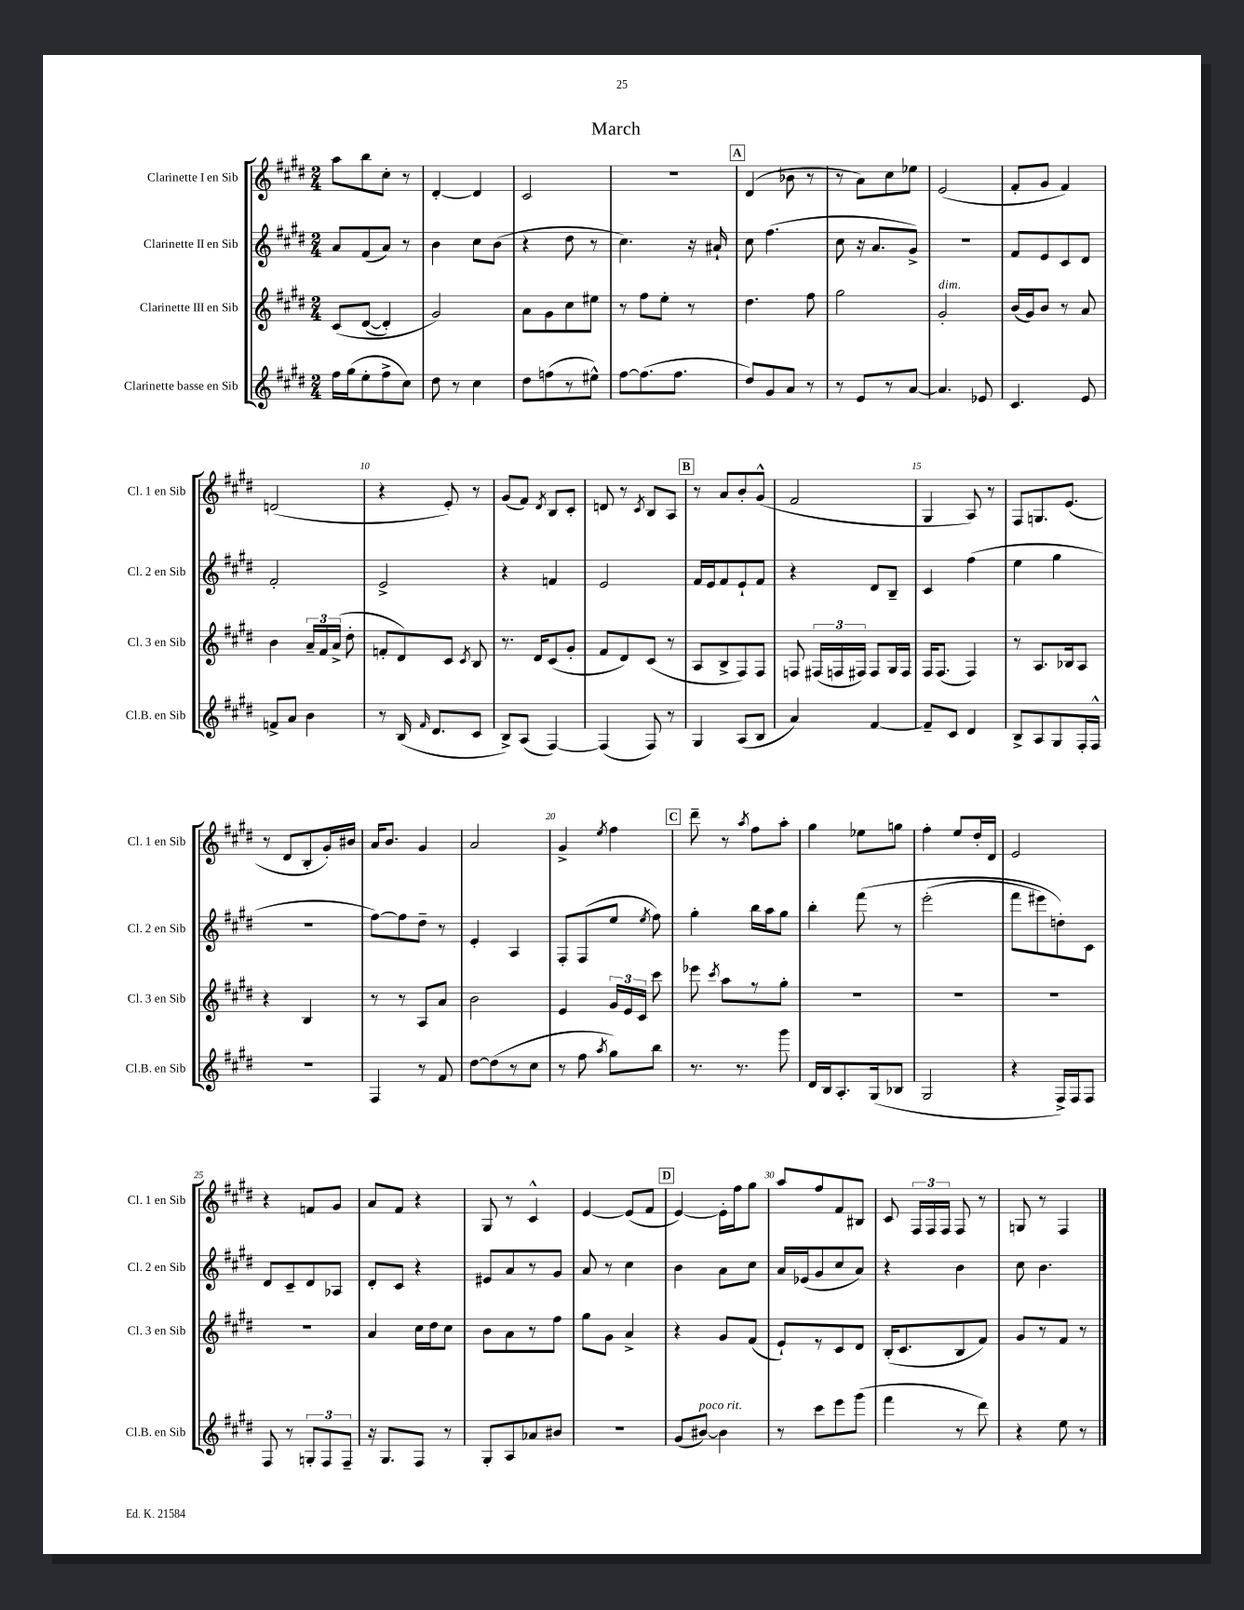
\header { title = "March" }
<<
\new StaffGroup <<
\new Staff = "s0" \with { instrumentName = "Clarinette I en Sib" shortInstrumentName = "Cl. 1 en Sib" } {
    \clef treble \key e \major \numericTimeSignature \time 2/4
    \autoBeamOff a''8[ b''8 cis''8]-. r8 |
    dis'4~-. dis'4 |
    cis'2 |
    r2 |
    \mark \markup { \box "A" } dis'4( bes'8 r8 |
    r8 a'8[) cis''8 ees''8] |
    e'2( |
    fis'8[-. gis'8] fis'4) |
    d'2( |
    r4 e'8-.) r8 |
    gis'8[( fis'8]) \acciaccatura { dis'8 } b8[ cis'8]-. |
    d'8 r8 \acciaccatura { cis'8 } b8[ a8] |
    \mark \markup { \box "B" } r8 a'8[ b'8-. gis'8]-^( |
    fis'2 |
    gis4 a8) r8 |
    fis8[ g8. e'8.]( |
    r8 dis'8[ b8-. gis'16-.) bis'16] |
    a'16[ b'8.] gis'4 |
    a'2 |
    gis'4-> \acciaccatura { e''8 } fis''4 |
    \mark \markup { \box "C" } dis'''8-- r8 \acciaccatura { a''8 } fis''8[ a''8]-. |
    gis''4 ees''8[ g''8] |
    fis''4-. e''8[ dis''16-. dis'16] |
    e'2 |
    r4 f'8[ gis'8] |
    a'8[ fis'8] r4 |
    gis8 r8 cis'4-^ |
    e'4~ e'8[( fis'8] |
    \mark \markup { \box "D" } e'4~) e'16[-. fis''16 gis''8] |
    a''8[ fis''8 fis'8 bis8] |
    cis'8 \tuplet 3/2 { fis16[ fis16 fis16] } fis8 r8 |
    g8 r8 fis4 \bar "|." |
}
\new Staff = "s1" \with { instrumentName = "Clarinette II en Sib" shortInstrumentName = "Cl. 2 en Sib" } {
    \clef treble \key e \major \numericTimeSignature \time 2/4
    \autoBeamOff a'8[ fis'8( a'8]) r8 |
    b'4 cis''8[ b'8]( |
    r4 dis''8 r8 |
    cis''4.) r16 ais'16-! |
    \mark \markup { \box "A" } cis''8 fis''4.( |
    cis''8 r16 a'8.[ gis'8]->) |
    R2 |
    fis'8[ e'8 cis'8 dis'8] |
    fis'2-. |
    e'2-> |
    r4 f'4 |
    e'2 |
    \mark \markup { \box "B" } fis'16[ e'16 fis'8 e'8-! fis'8] |
    r4 dis'8[ b8]-- |
    cis'4 fis''4( |
    e''4 gis''4 |
    R2 |
    fis''8[~) fis''8 dis''8]-- r8 |
    e'4-. a4 |
    fis8[-. fis8( e''8] \acciaccatura { e''8 } fis''8) |
    \mark \markup { \box "C" } gis''4-. b''16[ a''16 gis''8] |
    b''4-. fis'''8\( r8 |
    e'''2-.( |
    fis'''8[ eis'''8) d''8-.\) cis'8] |
    dis'8[ cis'8-- dis'8 aes8] |
    dis'8[-. cis'8] r4 |
    eis'8[ a'8 r8 gis'8] |
    a'8 r8 cis''4 |
    \mark \markup { \box "D" } b'4 a'8[ cis''8] |
    a'16[ ees'16( gis'8 cis''8 a'8]) |
    r4 b'4 |
    cis''8 b'4. \bar "|." |
}
\new Staff = "s2" \with { instrumentName = "Clarinette III en Sib" shortInstrumentName = "Cl. 3 en Sib" } {
    \clef treble \key e \major \numericTimeSignature \time 2/4
    \autoBeamOff cis'8[\( dis'8]~( dis'4-.) |
    gis'2\) |
    a'8[ gis'8 cis''8 eis''8] |
    r8 fis''8[ e''8]-. r8 |
    \mark \markup { \box "A" } dis''4. fis''8 |
    gis''2 |
    gis'2-.^\markup { \italic "dim." } |
    b'16[( gis'16) b'8] r8 a'8 |
    b'4 \tuplet 3/2 { a'16[-- fis'16 a'16]->( } dis''8-. |
    f'8[-. dis'8) cis'8] \acciaccatura { cis'8 } b8 |
    r8. dis'16[ cis'8( gis'8]-. |
    fis'8[ dis'8) cis'8]( r8 |
    \mark \markup { \box "B" } a8[ b8-> fis8) fis8] |
    f8 \tuplet 3/2 { fis16[( f16 fis16]) } fis8[ gis16 fis16] |
    fis16[ fis8.]( fis4) |
    r8 a8.[ bes16 a8] |
    r4 b4 |
    r8 r8 a8[ a'8] |
    b'2 |
    e'4 \tuplet 3/2 { gis'16[ e'16 cis'16] } cis'''8 |
    \mark \markup { \box "C" } ees'''8 \acciaccatura { cis'''8 } a''8[ r8 gis''8]-. |
    R2 |
    R2 |
    R2 |
    r2 |
    a'4 cis''16[ dis''16 cis''8] |
    b'8[ a'8 r8 fis''8] |
    gis''8[ gis'8] a'4-> |
    \mark \markup { \box "D" } r4 gis'8[ fis'8]( |
    e'8[-!) r8 cis'8 dis'8] |
    b16[-.( cis'8. b8 fis'8]) |
    gis'8[ r8 fis'8] r8 \bar "|." |
}
\new Staff = "s3" \with { instrumentName = "Clarinette basse en Sib" shortInstrumentName = "Cl.B. en Sib" } {
    \clef treble \key e \major \numericTimeSignature \time 2/4
    \autoBeamOff fis''16[ gis''16( e''8-. fis''8-> cis''8]) |
    dis''8 r8 cis''4 |
    dis''8[ f''8( r8 eis''8]-^) |
    fis''8[~ fis''8.( fis''8.] |
    \mark \markup { \box "A" } dis''8[) gis'8 a'8] r8 |
    r8 e'8[ r8 a'8]~ |
    a'4. ees'8 |
    cis'4. e'8 |
    f'8[-> a'8] b'4 |
    r8 b16( \grace { fis'16 } dis'8.[ cis'8] |
    b8[->) a8]( fis4~) |
    fis4( fis8) r8 |
    \mark \markup { \box "B" } gis4 a8[( b8] |
    a'4) fis'4~ |
    fis'8[-- cis'8] dis'4 |
    b8[-> a8 gis8 fis16-. fis16]-^ |
    R2 |
    fis4 r8 fis'8 |
    dis''8[~ dis''8( r8 cis''8] |
    r8 fis''8 \acciaccatura { a''8 } gis''8[) b''8] |
    \mark \markup { \box "C" } r8. r8. gis'''8 |
    dis'16[ b16 a8.-. gis16( bes8] |
    gis2 |
    r4 fis16[->) fis16 fis8] |
    fis8 r8 \tuplet 3/2 { g8[-. fis8 fis8]-- } |
    r16 gis8.[ fis8] r8 |
    gis8[-. a8 aes'8 bis'8] |
    R2 |
    \mark \markup { \box "D" } gis'8[( bis'8]~^\markup { \italic "poco rit." }) bis'4 |
    r8 cis'''8[ e'''8 gis'''8]( |
    fis'''4 r8 dis'''8) |
    r4 e''8 r8 \bar "|." |
}
>>
>>
\layout { \context { \Score \override BarNumber.break-visibility = ##(#f #t #t) barNumberVisibility = #(every-nth-bar-number-visible 5) } }
